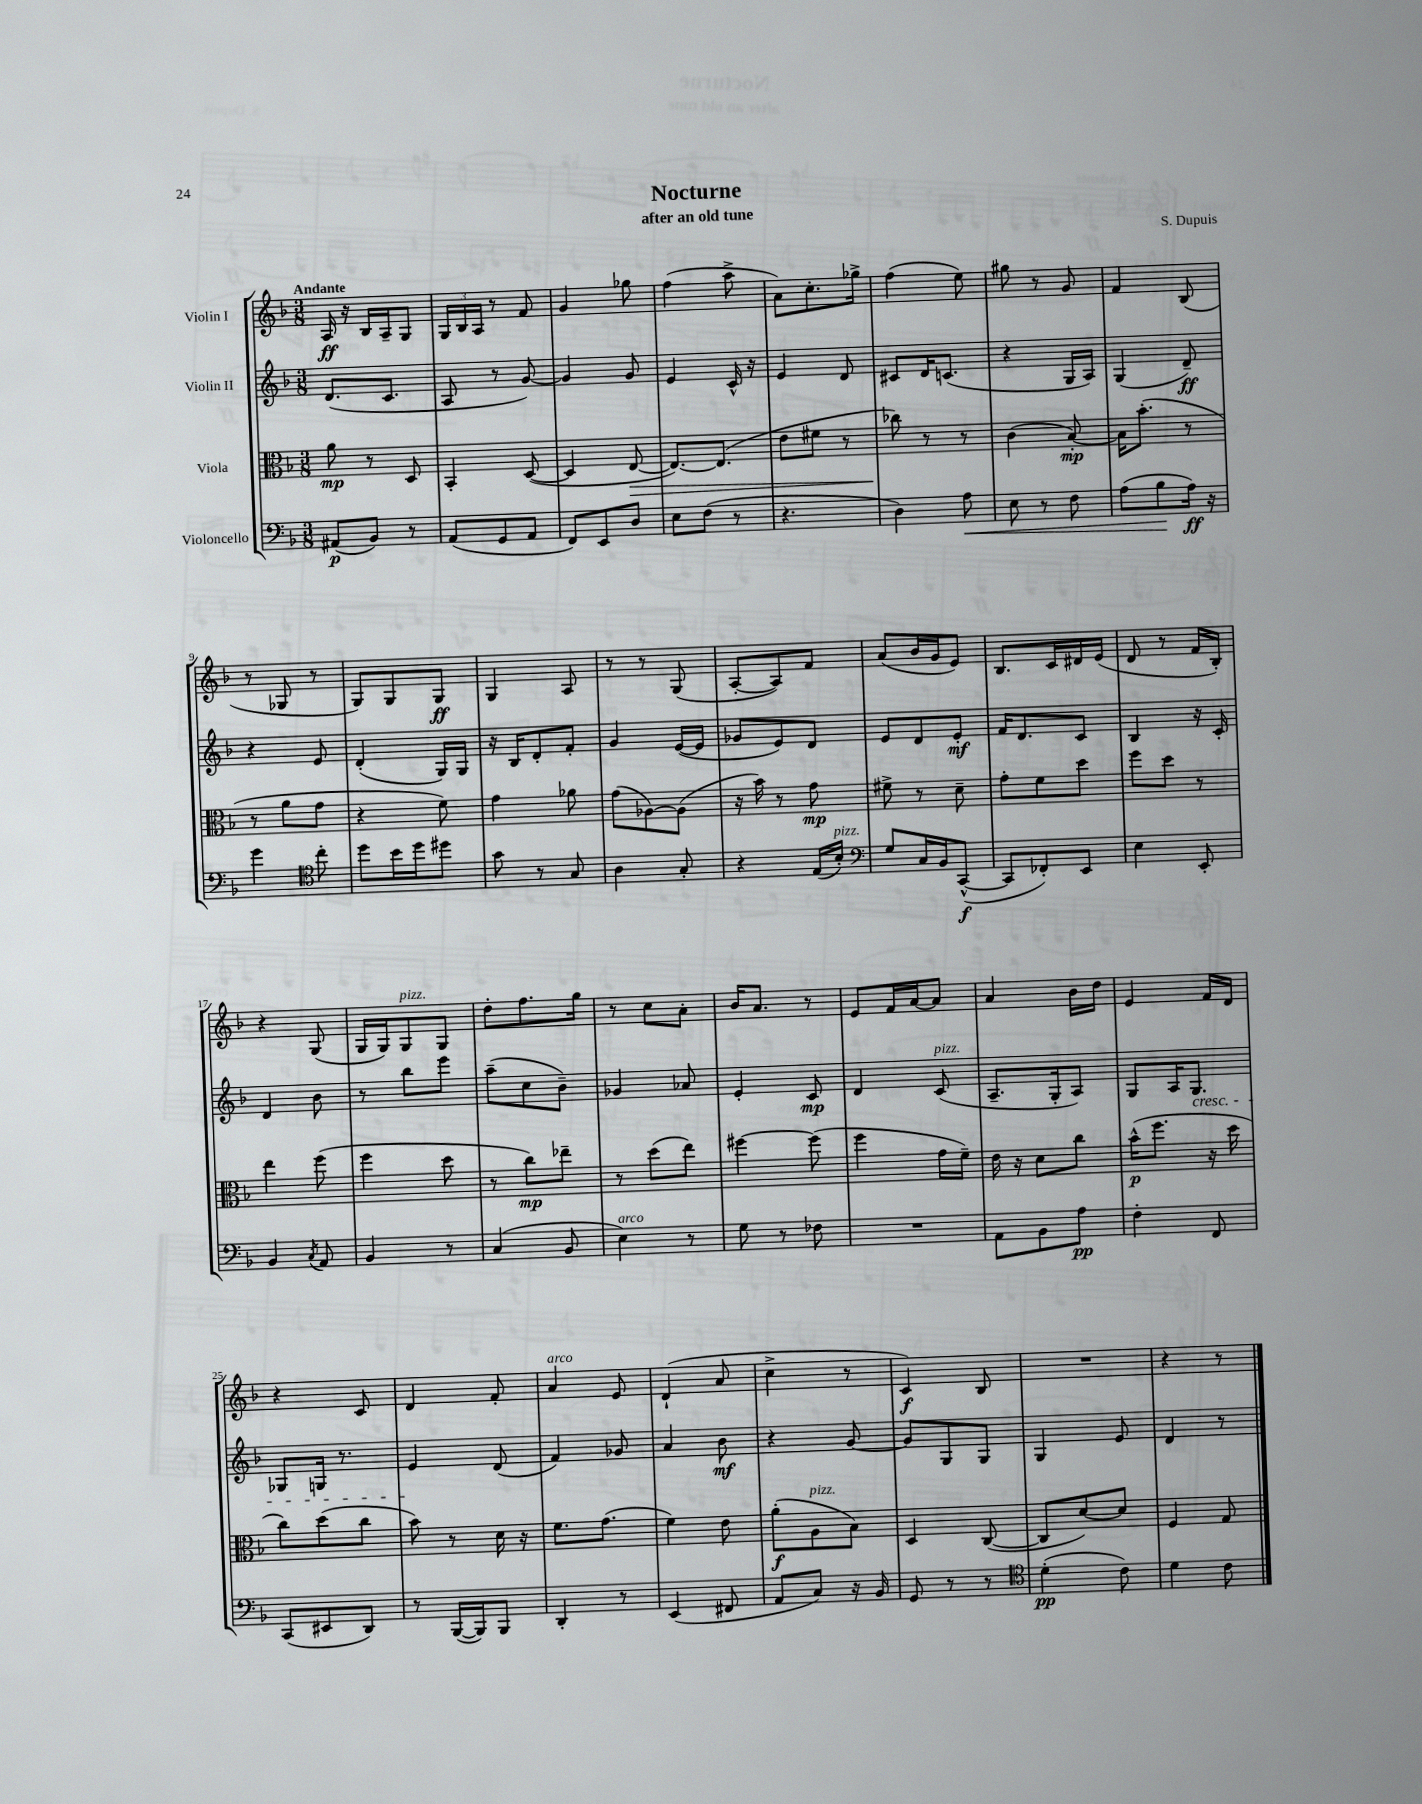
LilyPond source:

\header { title = "Nocturne" composer = "S. Dupuis" subtitle = "after an old tune" }
<<
\new StaffGroup <<
\new Staff = "s0" \with { instrumentName = "Violin I" } {
    \clef treble \key f \major \numericTimeSignature \time 3/8 \tempo "Andante"
    a16\ff r16 bes16 a16-- g8 |
    \tuplet 3/2 { g16 bes16 a16 } r8 f'8 |
    g'4 ges''8 |
    f''4( a''8-> |
    a'8) c''8.-. ges''16-> |
    f''4( e''8) |
    gis''8 r8 g'8 |
    f'4 bes8( |
    r8 ges8 r8 |
    g8) g8 g8\ff |
    g4 a8 |
    r8 r8 g8( |
    a8~-. a8) f'8 |
    a'8( bes'16 g'16 e'8) |
    bes8. c'16 dis'16 e'16( |
    d'8 r8 f'16 bes16-.) |
    r4 g8( |
    g16 g16) g8^\markup { \italic "pizz." } g8 |
    d''8-. f''8. g''16 |
    r8 c''8 a'8-. |
    bes'16 a'8. r8 |
    e'8 f'16 a'16~ a'8 |
    a'4 bes'16 d''16 |
    e'4 f'16 d'16 |
    r4 c'8 |
    d'4 f'8-. |
    a'4^\markup { \italic "arco" } e'8 |
    d'4-!( a'8 |
    c''4-> r8 |
    c'4\f) bes8 |
    R4. |
    r4 r8 \bar "|." |
}
\new Staff = "s1" \with { instrumentName = "Violin II" } {
    \clef treble \key f \major \numericTimeSignature \time 3/8
    d'8.( c'8. |
    a8 r8 g'8~) |
    g'4 g'8 |
    e'4 c'16-^ r16 |
    e'4 d'8 |
    cis'8 d'16 c'8.( |
    r4 g16 a16) |
    g4( d'8--\ff) |
    r4 e'8 |
    d'4-.( g16) g16 |
    r16 bes16 d'8-. f'8-. |
    g'4 e'16~( e'16 |
    ges'8 e'8) d'8 |
    e'8 d'8 e'8-.\mf |
    f'16 d'8. c'8 |
    bes4 r16 c'16-. |
    d'4 bes'8 |
    r8 bes''8 e'''8 |
    a''8--( c''8 bes'8--) |
    ges'4 aes'8 |
    e'4-. c'8\mp |
    d'4 c'8^\markup { \italic "pizz." }( |
    a8.-- g16-. a8) |
    g8 a16 g8.\cresc |
    ges8 g16 r8. |
    e'4\! d'8( |
    f'4) ges'8 |
    a'4 bes'8\mf |
    r4 g'8~ |
    g'8 g8 g8 |
    g4 e'8 |
    d'4 r8 \bar "|." |
}
\new Staff = "s2" \with { instrumentName = "Viola" } {
    \clef alto \key f \major \numericTimeSignature \time 3/8
    a'8\mp r8 d8 |
    bes,4-. d8~( |
    d4 e8~\> |
    e8.~) e8.( |
    e'8 fis'8 r8 |
    ces''8\!) r8 r8 |
    c'4( bes8~-.\mp) |
    bes16 bes'8.-.( r8 |
    r8 a'8 g'8 |
    r4 f'8) |
    g'4 aes'8 |
    g'8( aes8~) aes8( |
    r16 bes'16) r8 g'8\mp |
    fis'8-> r8 d'8-- |
    g'8-. f'8 d''8 |
    f''8 d''8 r8 |
    e''4 f''8( |
    f''4 d''8 |
    r8 c''8\mp) ees''8-- |
    r8 d''8( e''8) |
    fis''4~ fis''8( |
    f''4 g'16 f'16--) |
    e'16 r16 d'8 c''8 |
    bes'16-^\p( f''8. r16 d''16 |
    c''8) d''8( c''8 |
    bes'8) r8 d'16 r16 |
    f'8. g'8.( |
    f'4) e'8 |
    a'8-.\f( a8^\markup { \italic "pizz." } bes8) |
    d4 c8~( |
    c8 d'8~) d'8 |
    f4 g8 \bar "|." |
}
\new Staff = "s3" \with { instrumentName = "Violoncello" } {
    \clef bass \key f \major \numericTimeSignature \time 3/8
    ais,8\p( bes,8) r8 |
    a,8( g,8 a,8 |
    f,8) e,8 d8 |
    e8 f8( r8 |
    r4. |
    d4) a8\< |
    e8 r8 f8 |
    a8( bes8\! a16\ff) r16 |
    g'4 \clef tenor c''8-. |
    d''8 bes'16 d''16 dis''8 |
    g'8 r8 g8 |
    a4 g8-. |
    r4 e16( bes16-.^\markup { \italic "pizz." }) |
    \clef bass g8 c16 bes,16 c,8~-^\f( |
    c,8 fes,8-.) e,8 |
    e4 e,8-. |
    bes,4 \acciaccatura { c8 } a,8 |
    bes,4 r8 |
    c4( bes,8 |
    e4^\markup { \italic "arco" }) r8 |
    g8 r8 fes8 |
    R4. |
    a,8 bes,8 a8\pp |
    f4-. f,8 |
    c,8( eis,8 d,8) |
    r8 bes,,16~( bes,,16) bes,,8 |
    d,4-. r8 |
    e,4( fis,8 |
    a,8 c8) r16 bes,16 |
    g,8 r8 r8 |
    \clef tenor d'4-.\pp( c'8) |
    d'4 c'8 \bar "|." |
}
>>
>>
